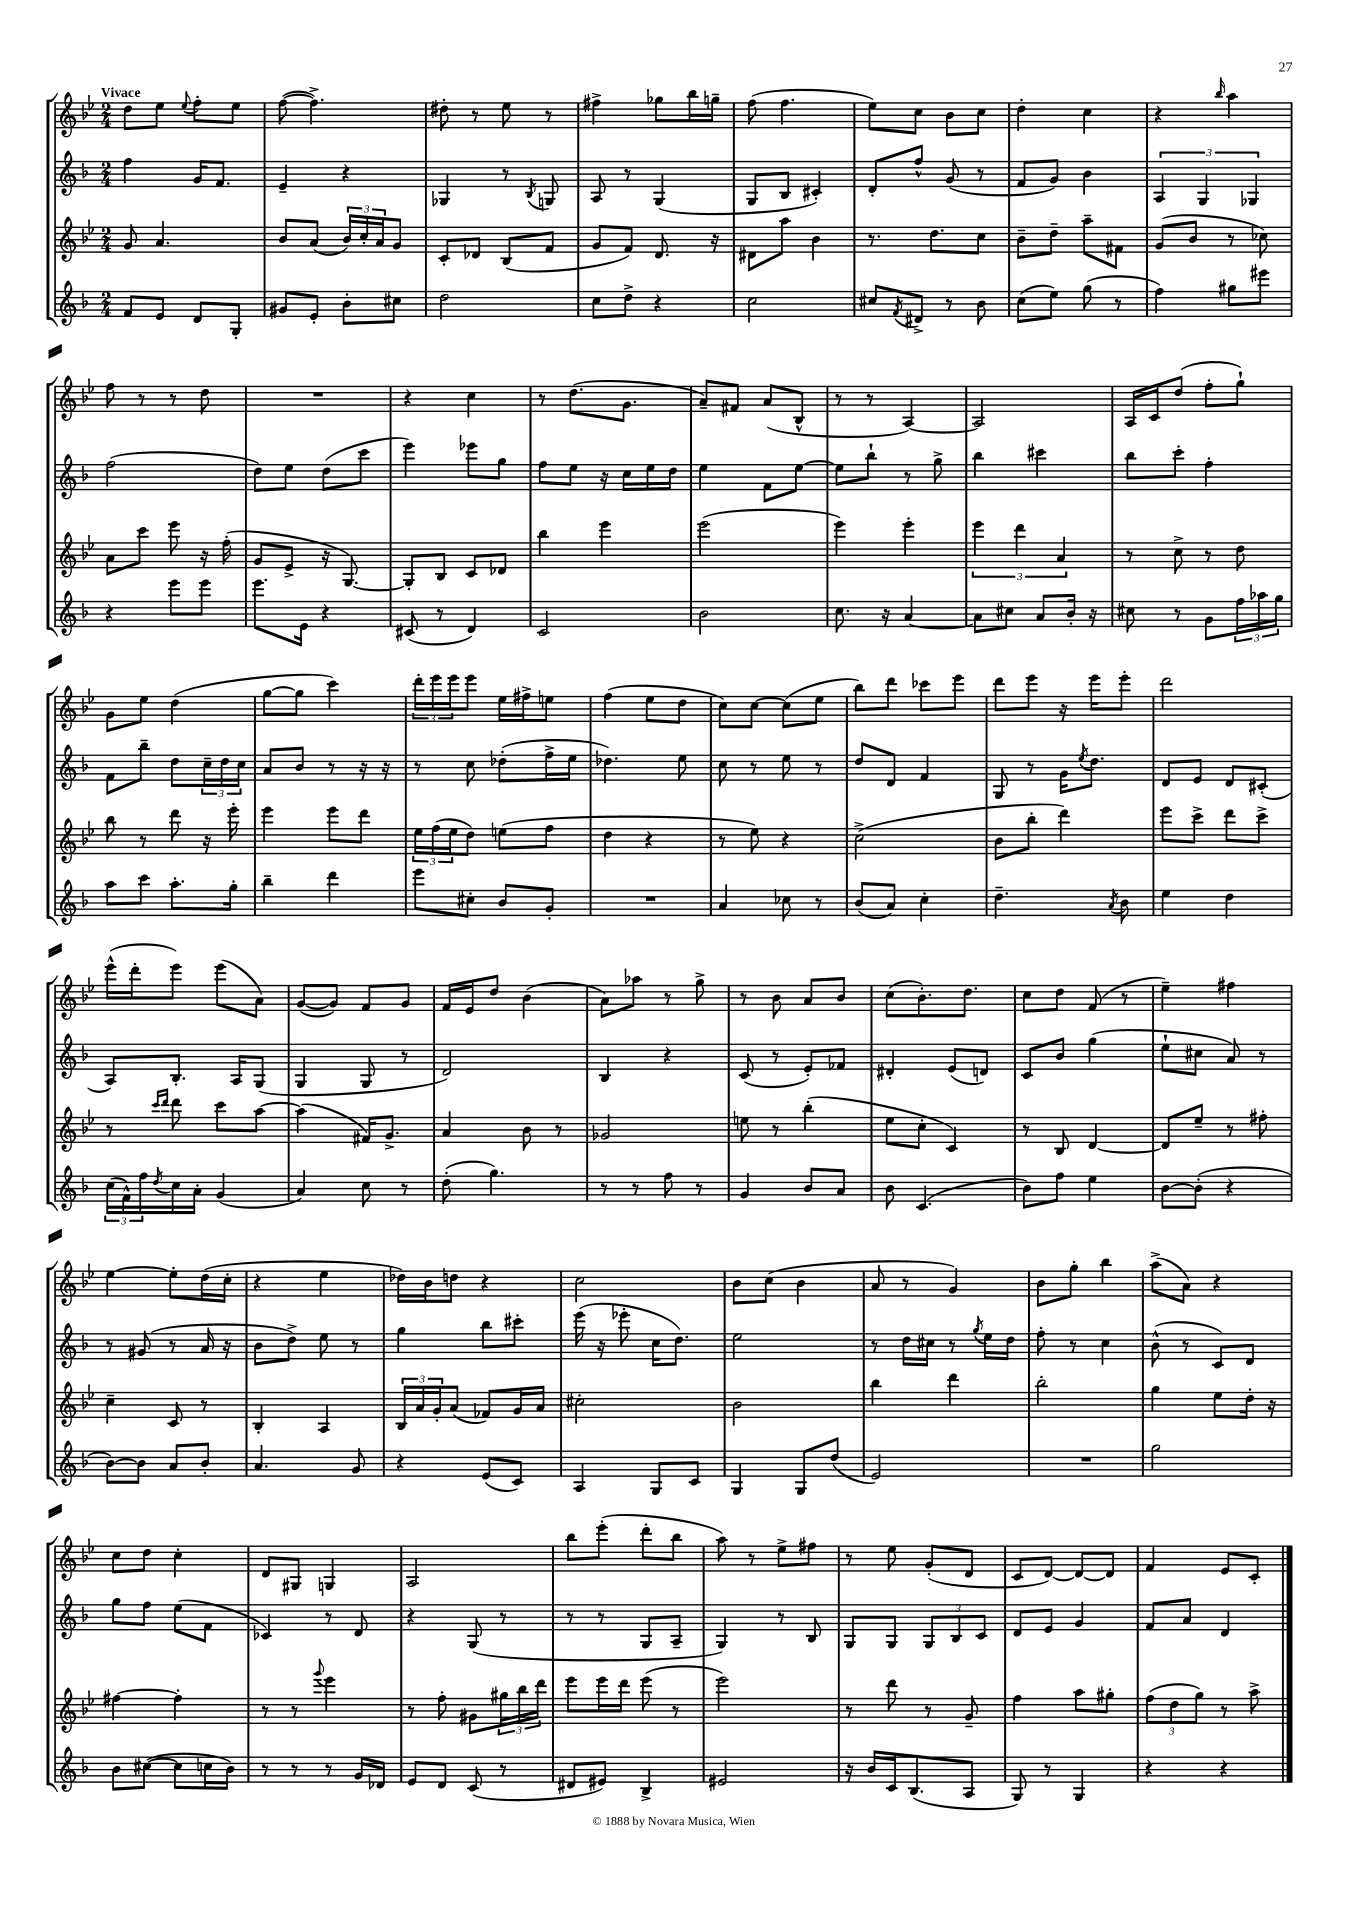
<<
\new StaffGroup <<
\new Staff = "s0" {
    \clef treble \key bes \major \numericTimeSignature \time 2/4 \tempo "Vivace"
    d''8 ees''8 \appoggiatura { ees''8 } f''8-. ees''8 |
    f''8~( f''4.->) |
    dis''8-. r8 ees''8 r8 |
    fis''4-> ges''8 bes''16 g''16-- |
    f''8( f''4. |
    ees''8) c''8 bes'8 c''8 |
    d''4-. c''4 |
    r4 \grace { bes''16 } a''4 |
    f''8 r8 r8 d''8 |
    R2 |
    r4 c''4 |
    r8 d''8.( g'8. |
    a'8--) fis'8 a'8( bes8-^ |
    r8 r8 a4~) |
    a2 |
    a16 c'16 d''8( f''8-. g''8-!) |
    g'8 ees''8 d''4( |
    g''8~ g''8 c'''4) |
    \tuplet 3/2 { d'''16-. ees'''16 ees'''16 } ees'''8 ees''16 fis''16-> e''8 |
    f''4( ees''8 d''8 |
    c''8) c''8~ c''8( ees''8 |
    bes''8) d'''8 ces'''8 ees'''8 |
    d'''8 ees'''8 r16 ees'''16 ees'''8-. |
    d'''2 |
    ees'''16-^( d'''16-. ees'''8) ees'''8( a'8) |
    g'8~( g'8) f'8 g'8 |
    f'16 ees'16 d''8 bes'4( |
    a'8) aes''8 r8 g''8-> |
    r8 bes'8 a'8 bes'8 |
    c''8( bes'8.-.) d''8. |
    c''8 d''8 f'8( r8 |
    ees''4--) fis''4 |
    ees''4~ ees''8-. d''16( c''16-. |
    r4 ees''4 |
    des''16) bes'16 d''8 r4 |
    c''2 |
    bes'8 c''8( bes'4 |
    a'8 r8 g'4) |
    bes'8 g''8-. bes''4 |
    a''8->( a'8) r4 |
    c''8 d''8 c''4-. |
    d'8 gis8 g4 |
    a2 |
    bes''8 ees'''8-.( d'''8-. bes''8 |
    a''8) r8 ees''8-> fis''8 |
    r8 ees''8 g'8-.( d'8 |
    c'8 d'8~) d'8~ d'8 |
    f'4 ees'8 c'8-. \bar "|." |
}
\new Staff = "s1" {
    \clef treble \key f \major \numericTimeSignature \time 2/4
    f''4 g'16 f'8. |
    e'4-- r4 |
    ges4 r8 \acciaccatura { bes8 } g8 |
    a8 r8 g4( |
    g8 bes8 cis'4-.) |
    d'8-. f''8-^ g'8( r8 |
    f'8 g'8) bes'4 |
    \tuplet 3/2 { a4 g4 ges4 } |
    f''2( |
    d''8) e''8 d''8( c'''8 |
    e'''4) ees'''8 g''8 |
    f''8 e''8 r16 c''16 e''16 d''16 |
    e''4 f'8 e''8~ |
    e''8 bes''8-! r8 g''8-> |
    bes''4 cis'''4 |
    bes''8 c'''8-. f''4-. |
    f'8 bes''8-- d''8 \tuplet 3/2 { c''16-- d''16 c''16 } |
    a'8 bes'8 r8 r16 r16 |
    r8 c''8 des''8-.( f''16-> e''16 |
    des''4.) e''8 |
    c''8 r8 e''8 r8 |
    d''8 d'8 f'4 |
    g8 r8 g'16 \acciaccatura { e''8 } d''8. |
    d'8 e'8 d'8 cis'8-.( |
    a8) bes8.-. a16 g8( |
    g4 g8 r8 |
    d'2) |
    bes4 r4 |
    c'8( r8 e'8-.) fes'8 |
    dis'4-. e'8( d'8) |
    c'8 bes'8 g''4( |
    e''8-! cis''8 a'8) r8 |
    r8 gis'8( r8 a'16 r16 |
    bes'8 d''8->) e''8 r8 |
    g''4 bes''8 cis'''8-. |
    e'''16( r16 ees'''8-. c''16 d''8.) |
    e''2 |
    r8 d''16 cis''16 r8 \acciaccatura { g''8 } e''16 d''16 |
    f''8-. r8 c''4 |
    bes'8-^( r8 c'8) d'8 |
    g''8 f''8 e''8( f'8 |
    ces'4) r8 d'8 |
    r4 g8( r8 |
    r8 r8 g8 a8-- |
    g4) r8 bes8 |
    g8 g8 \tuplet 3/2 { g8 bes8 c'8 } |
    d'8 e'8 g'4 |
    f'8 a'8 d'4 \bar "|." |
}
\new Staff = "s2" {
    \clef treble \key bes \major \numericTimeSignature \time 2/4
    g'8 a'4. |
    bes'8 a'8( \tuplet 3/2 { bes'16) c''16-. a'16 } g'8 |
    c'8-. des'8 bes8( f'8 |
    g'8 f'8) d'8. r16 |
    dis'8 a''8 bes'4 |
    r8. d''8. c''8 |
    bes'8-- d''8-- a''8-- fis'8 |
    g'8( bes'8 r8 ces''8) |
    a'8 c'''8 ees'''8 r16 f''16-.( |
    g'8 ees'8-> r16 g8.~) |
    g8-. bes8 c'8 des'8 |
    bes''4 ees'''4 |
    ees'''2( |
    ees'''4) ees'''4-. |
    \tuplet 3/2 { ees'''4 d'''4 a'4 } |
    r8 c''8-> r8 d''8 |
    bes''8 r8 d'''8 r16 ees'''16-. |
    ees'''4 ees'''8 d'''8 |
    \tuplet 3/2 { ees''16 f''16( ees''16 } d''8) e''8( f''8 |
    d''4 r4 |
    r8 ees''8) r4 |
    c''2->( |
    bes'8 bes''8-. d'''4) |
    ees'''8 c'''8-> d'''8 c'''8-> |
    r8 \grace { c'''16 d'''16 } d'''8 c'''8 a''8~ |
    a''4( fis'16) g'8.-> |
    a'4 bes'8 r8 |
    ges'2 |
    e''8 r8 bes''4-.( |
    ees''8 c''8-. c'4) |
    r8 bes8 d'4~ |
    d'8 ees''8-- r8 fis''8-. |
    c''4-- c'8 r8 |
    bes4-. a4 |
    \tuplet 3/2 { bes16 a'16 g'16-. } a'8( fes'8) g'16 a'16 |
    cis''2-. |
    bes'2 |
    bes''4 d'''4 |
    bes''2-. |
    g''4 ees''8 d''16-. r16 |
    fis''4~ fis''4-. |
    r8 r8 \appoggiatura { g'''8 } ees'''4 |
    r8 f''8-. gis'8 \tuplet 3/2 { gis''16 bes''16 d'''16 } |
    ees'''8 ees'''16 d'''16 ees'''8( r8 |
    ees'''2) |
    r8 d'''8 r8 g'8-- |
    f''4 a''8 gis''8-. |
    \tuplet 3/2 { f''8( d''8 g''8) } r8 a''8-> \bar "|." |
}
\new Staff = "s3" {
    \clef treble \key f \major \numericTimeSignature \time 2/4
    f'8 e'8 d'8 g8-. |
    gis'8 e'8-. bes'8-. cis''8 |
    d''2 |
    c''8 d''8-> r4 |
    c''2 |
    cis''8 \acciaccatura { f'8 } dis'8-> r8 bes'8 |
    c''8( e''8) g''8( r8 |
    f''4) gis''8 eis'''8 |
    r4 e'''8 e'''8 |
    e'''8. e'16 r4 |
    cis'8( r8 d'4) |
    c'2 |
    bes'2 |
    c''8. r16 a'4~ |
    a'8 cis''8 a'8 bes'16-. r16 |
    cis''8 r8 g'8 \tuplet 3/2 { f''16 aes''16 g''16 } |
    a''8 c'''8 a''8.-. g''16-. |
    bes''4-- d'''4 |
    e'''8 cis''8-. bes'8 g'8-. |
    R2 |
    a'4 ces''8 r8 |
    bes'8( a'8) c''4-. |
    d''4.-- \acciaccatura { a'8 } bes'8 |
    e''4 d''4 |
    \tuplet 3/2 { c''16( f'16-^) f''16 } \acciaccatura { d''8 } c''16 a'16-. g'4( |
    a'4) c''8 r8 |
    d''8-.( g''4.) |
    r8 r8 f''8 r8 |
    g'4 bes'8 a'8 |
    bes'8 c'4.( |
    bes'8) f''8 e''4 |
    bes'8~ bes'8-.( r4 |
    bes'8~) bes'8 a'8 bes'8-. |
    a'4. g'8 |
    r4 e'8( c'8) |
    a4 g8 c'8 |
    g4 g8 d''8( |
    e'2) |
    R2 |
    g''2 |
    bes'8 cis''8~( cis''8 c''16 bes'16) |
    r8 r8 r8 g'16 des'16 |
    e'8 d'8 c'8( r8 |
    dis'8 eis'8) bes4-> |
    eis'2 |
    r16 bes'16 c'16 bes8.( a8 |
    g8) r8 g4 |
    r4 r4 \bar "|." |
}
>>
>>
\layout { \context { \Score \remove "Bar_number_engraver" } }
